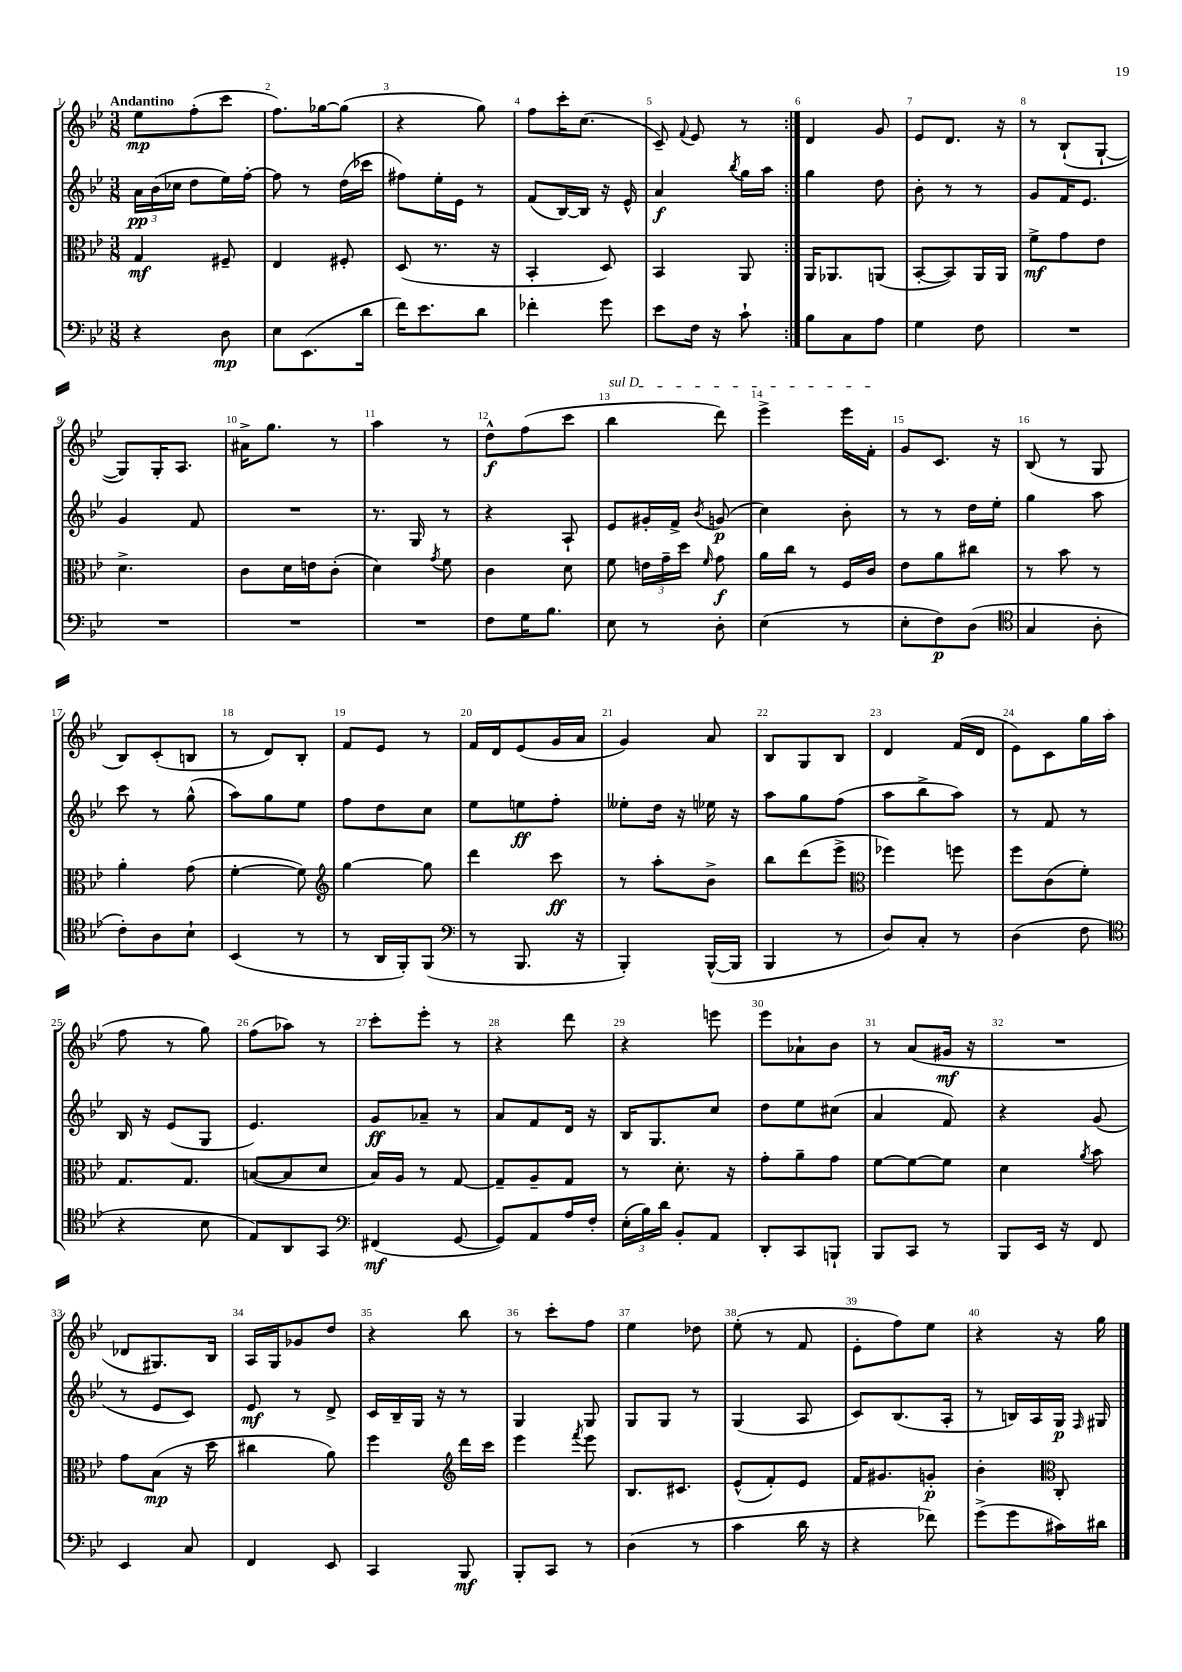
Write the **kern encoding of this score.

**kern	**kern	**kern	**kern
*staff4	*staff3	*staff2	*staff1
*clefF4	*clefC3	*clefG2	*clefG2
*k[b-e-]	*k[b-e-]	*k[b-e-]	*k[b-e-]
*M3/8	*M3/8	*M3/8	*M3/8
4r	4G	24a	8ee-
.	.	(24b-	.
.	.	24cc-	.
.	.	8dd	(8ff'
8D	8F#~	16ee-)	8ccc
.	.	[16ff'	.
=	=	=	=
8E-	4E-	8ff]	8.ff)
(8.EE-	.	8r	.
.	.	.	[16gg-
.	8F#'	(16dd	(8gg-]
16d	.	16ccc-	.
=	=	=	=
16f)	(8D	8ff#)	4r
8.e-	.	.	.
.	8.r	16ee-'	.
.	.	16e-	.
8d	.	8r	8gg)
.	16r	.	.
=	=	=	=
4f-'	4BB-'	(8f	8ff
.	.	[16B-)	16ccc'
.	.	16B-]	(8.cc
8g	8D)	16r	.
.	.	16e-^^	.
=	=	=	=
8e-	4BB-	4a	8c~)
.	.	.	8qqf
16F	.	.	8e-
16r	.	.	.
.	.	8qbb-	.
8c`	8AA	16gg	8r
.	.	16aa	.
=:|!	=:|!	=:|!	=:|!
8B-	16AA	4gg	4d
.	8.AA-	.	.
8C	.	.	.
8A	(8AA	8dd	8g
=	=	=	=
4G	[8BB-'	8b-'	8e-
.	8BB-])	8r	8.d
8F	16AA	8r	.
.	16AA	.	16r
=	=	=	=
4.r	8f^	8g	8r
.	8g	16f	(8B-`
.	.	8.e-	.
.	8e-	.	[8G`
=	=	=	=
4.r	4.d^	4g	8G])
.	.	.	16G'
.	.	.	8.A
.	.	8f	.
=	=	=	=
4.r	8c	4.r	16a#^
.	.	.	8.gg
.	16d	.	.
.	16e	.	.
.	(8c'	.	8r
=	=	=	=
4.r	4d)	8.r	4aa
.	.	16G	.
.	8qg	.	.
.	8f	8r	8r
=	=	=	=
8F	4c	4r	8dd^^
16G	.	.	(8ff
8.B-	.	.	.
.	8d	8A`	8ccc
=	=	=	=
8E-	8f	8e-	4bb-
8r	24e	16g#'	.
.	24g~	.	.
.	.	16f^	.
.	24dd	.	.
.	16qqf	8qb-	.
8D'	8g	(8g	8ddd)
=	=	=	=
(4E-	16a	4cc)	4eee-^
.	16cc	.	.
.	8r	.	.
8r	16F	8b-'	16eee-
.	16c	.	16f'
=	=	=	=
8E-'	8e-	8r	8g
8F)	8a	8r	8.c
(8D	8cc#	16dd	.
.	.	16ee-'	16r
=	=	=	=
*clefC4	*	*	*
4G	8r	4gg	(8B-
.	8b-	.	8r
8A'	8r	8aa	8G
=	=	=	=
8c')	4a'	8ccc	8B-)
8A	.	8r	(8c'
8B-`	(8g	(8gg^^	8B
=	=	=	=
(4BB-	[4f'	8aa)	8r
.	.	8gg	8d)
8r	8f])	8ee-	8B-'
=	=	=	=
*	*clefG2	*	*
8r	[4gg	8ff	8f
16AA	.	8dd	8e-
16FF')	.	.	.
(8FF	8gg]	8cc	8r
=	=	=	=
*clefF4	*	*	*
8r	4ddd	8ee-	16f
.	.	.	16d
8.BBB-	.	8ee	(8e-
.	8ccc	8ff'	16g
16r	.	.	16a
=	=	=	=
4BBB-')	8r	8ee--'	4g)
.	8aa'	16dd	.
.	.	16r	.
([16BBB-^^	8b-^	16ee-	8a
16BBB-]	.	16r	.
=	=	=	=
4BBB-	8bb-	8aa	8B-
.	(8ddd	8gg	8G
8r	8eee-^	(8ff	8B-
=	=	=	=
*	*clefC3	*	*
8D)	4ff-)	8aa	4d
8C'	.	8bb-^	.
8r	8ff	8aa)	(16f
.	.	.	16d
=	=	=	=
(4D	8ff	8r	8e-)
.	(8c	8f	8c
8F	8f')	8r	16gg
.	.	.	(16aa
=	=	=	=
*clefC4	*	*	*
4r	8.G	16B-	8ff
.	.	16r	.
.	.	(8e-	8r
.	8.G	.	.
8B-	.	8G	8gg)
=	=	=	=
8E-)	([8B	4.e-)	(8ff
8AA	8B]	.	8aa-)
8GG	8d	.	8r
=	=	=	=
*clefF4	*	*	*
(4FF#	16B-)	8g	8ccc'
.	16A	.	.
.	8r	8a-~	8eee-'
[8GG	[8G	8r	8r
=	=	=	=
8GG])	8G~]	8a	4r
8AA	8A~	8f	.
16A	8G	16d	8ddd
16F'	.	16r	.
=	=	=	=
(24E-'	8r	16B-	4r
24B-)	.	.	.
.	.	8.G	.
24d	.	.	.
8BB-'	8.d'	.	.
8AA	.	8cc	8eee
.	16r	.	.
=	=	=	=
8DD'	8g'	8dd	8eee-
8CC	8a~	8ee-	8a-`
8BBB`	8g	(8cc#	8b-
=	=	=	=
8BBB-	[8f	4a	8r
8CC	8f_	.	(8a
8r	8f]	8f)	16g#
.	.	.	16r
=	=	=	=
8BBB-	4d	4r	4.r
16EE-	.	.	.
16r	.	.	.
.	8qa	.	.
8FF	8b-	(8g	.
=	=	=	=
4EE-	8g	8r	8d-
.	(8B-	8e-	8.G#)
8C	16r	8c)	.
.	16dd	.	16B-
=	=	=	=
4FF	4cc#	8e-	16A
.	.	.	16G
.	.	8r	8g-
8EE-	8a)	8d^	8dd
=	=	=	=
4CC	4ff	16c	4r
.	.	16B-~	.
.	.	16G	.
.	.	16r	.
*	*clefG2	*	*
8BBB-	16ddd	8r	8bb-
.	16ccc	.	.
=	=	=	=
8BBB-'	4eee-	4G	8r
8CC	.	.	8ccc'
.	8qfff	.	.
8r	8eee-	8G	8ff
=	=	=	=
(4D	8.B-	8G	4ee-
.	.	8G	.
.	8.c#	.	.
8r	.	8r	8dd-
=	=	=	=
4c	(8e-^^	(4G	(8ee-'
.	8f')	.	8r
16d	8e-	8A	8f
16r	.	.	.
=	=	=	=
4r	16f	8c)	8e-'
.	8.g#	.	.
.	.	(8.B-	8ff)
8f-)	8g'	.	8ee-
.	.	16A'	.
=	=	=	=
(8g^	4b-'	8r	4r
8g	.	16B)	.
.	.	16A	.
*	*clefC3	*	*
16c#)	8C'	16G	16r
.	.	16qqF	.
16d#	.	16G#	16gg
==	==	==	==
*-	*-	*-	*-
